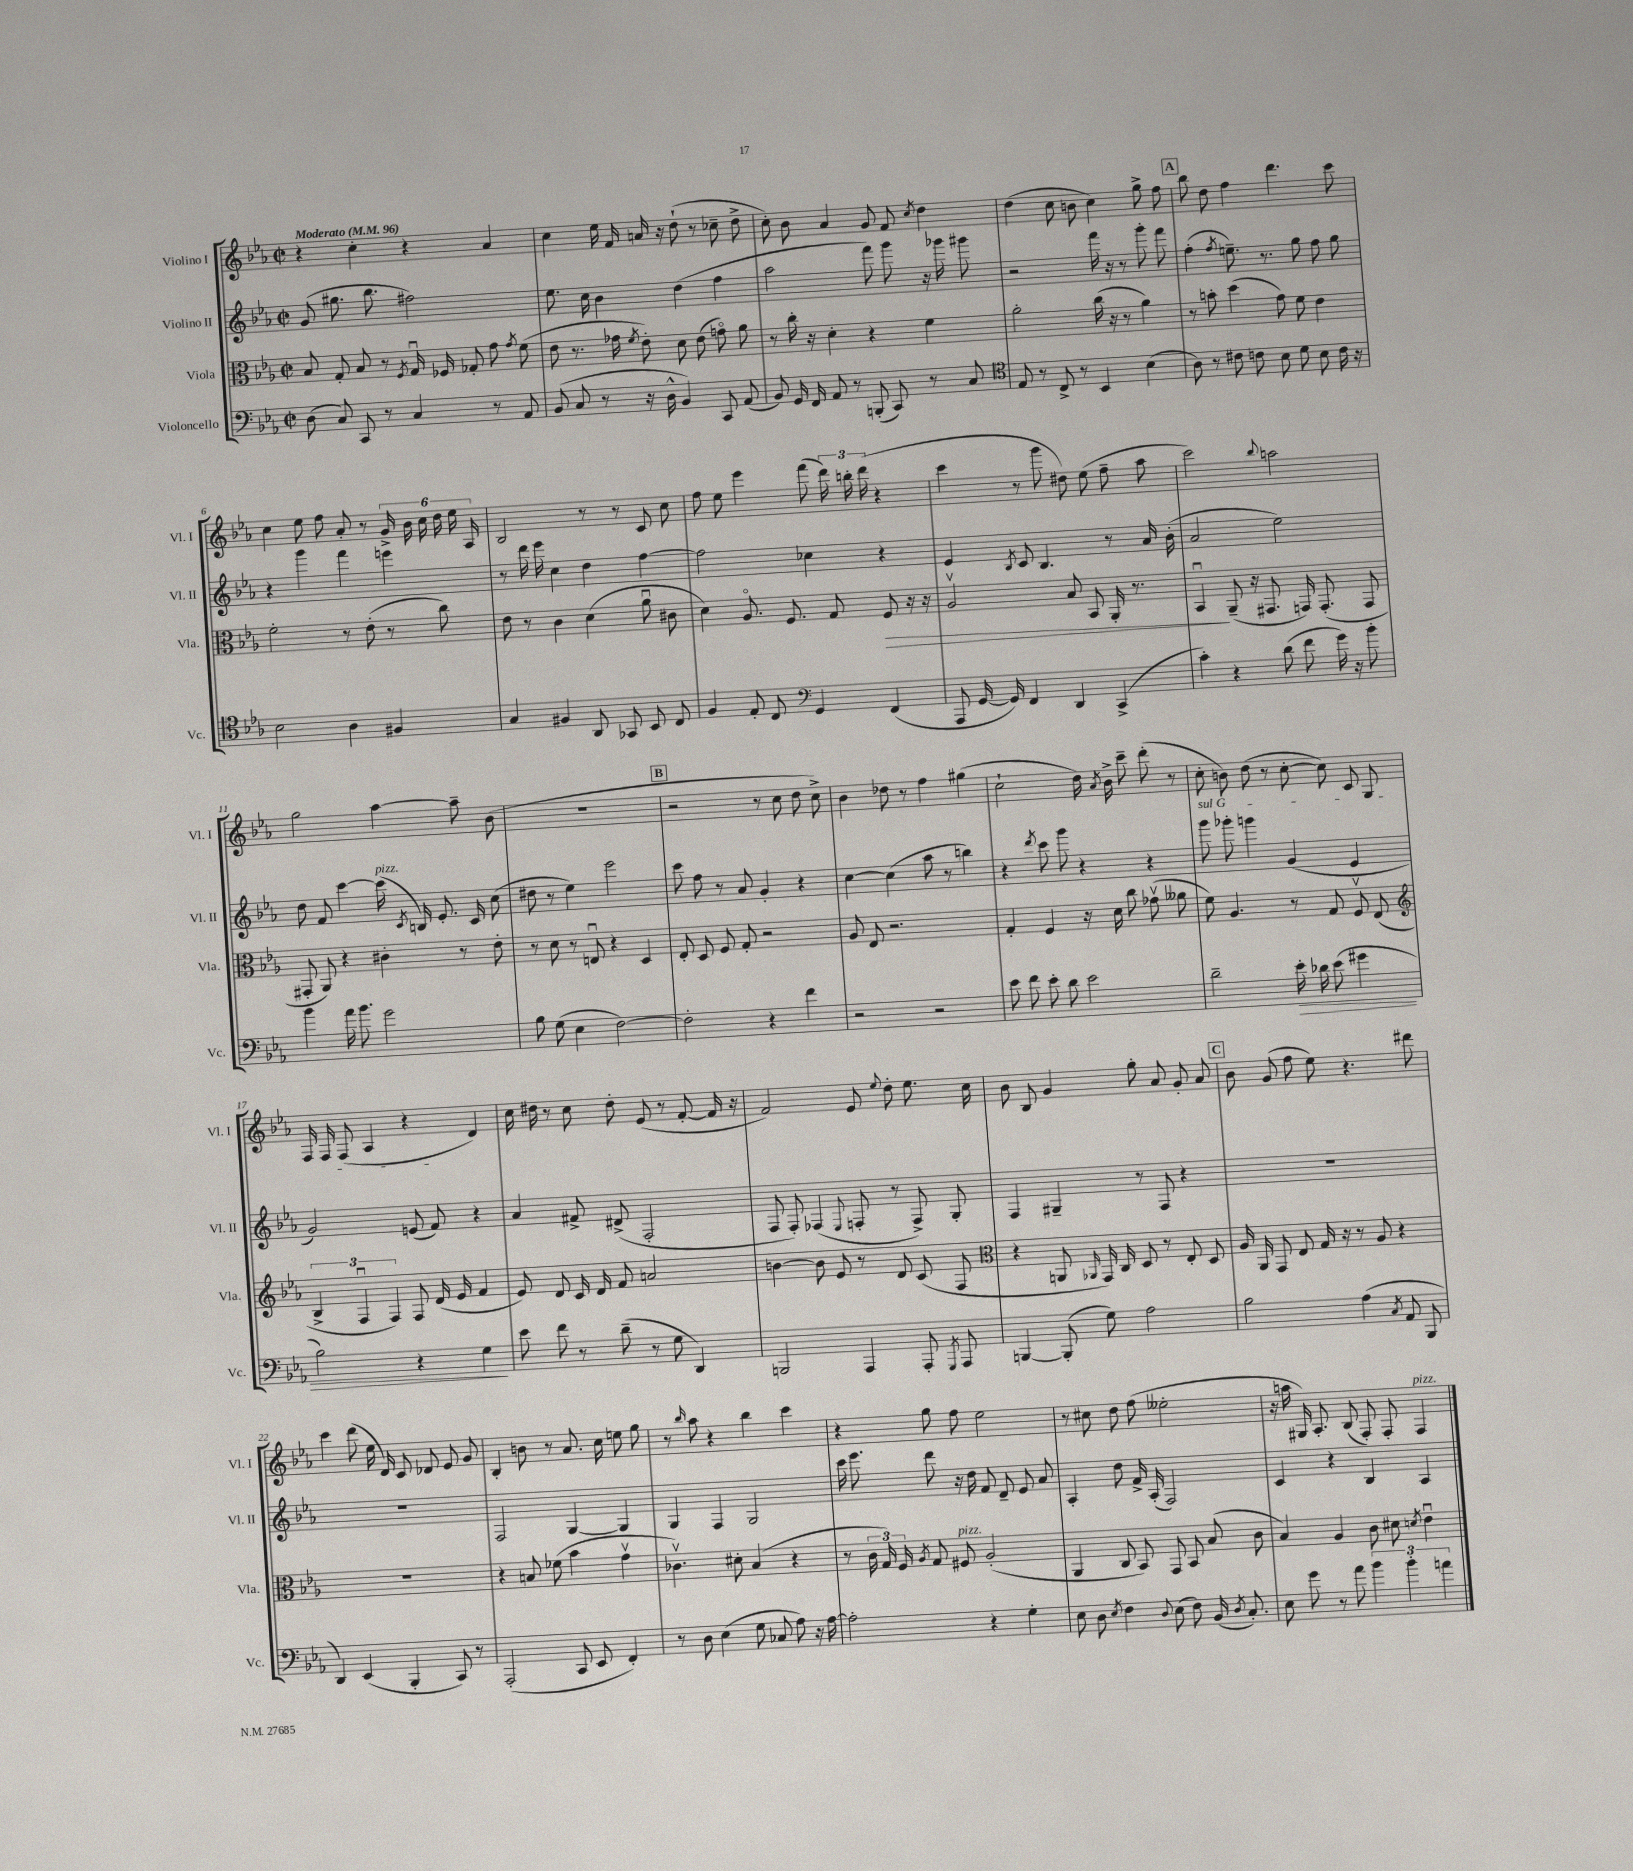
<<
\new StaffGroup <<
\new Staff = "s0" \with { instrumentName = "Violino I" shortInstrumentName = "Vl. I" } {
    \clef treble \key ees \major \defaultTimeSignature \time 2/2 \tempo "Moderato" 4 = 96
    \autoBeamOff r4 c''4-. r4 aes'4 |
    c''4 ees''16 f'16 a'16 r16 d''8-!( r8 ces''8-- d''8-> |
    c''8-.) bes'8 aes'4 g'8 f'8 \acciaccatura { c''8 } d''4 |
    d''4( c''8 b'8 c''4) g''8-> f''8 |
    \mark \markup { \box "A" } bes''8 d''8 f''4 d'''4. c'''8 |
    c''4 ees''8 f''8 aes'8-. r8 \tuplet 6/4 { g'16-> bes'16 c''16 d''16 ees''16 aes16 } |
    bes2 r8 r8 c'8 c''8 |
    f''8 ees''8 ees'''4 f'''8( \tuplet 3/2 { d'''16) b''16-. d'''16( } r4 |
    c'''4 r8 g'''8 dis''8) ees''8( f''8-- aes''8 |
    c'''2) \appoggiatura { bes''8 } a''2 |
    g''2 aes''4~ aes''8-- bes'8( |
    R1 |
    \mark \markup { \box "B" } r2 r8 c''8 d''8 c''8->) |
    bes'4 des''8 r8 f''4 gis''4( |
    c''2-! d''16) \acciaccatura { aes'8 } bes'16-> c'''8-- d'''8-.( r8 |
    c''8-. b'8) d''8( r8 c''8~-. c''8) c'8 g8 |
    f16 f16 f8( aes4 r4 d'4) |
    c''16 dis''16 r8 c''8 dis''8-. ees'8( r8 f'8~-. f'16 r16 |
    f'2) ees'8 \appoggiatura { ees''8 } d''8-. ees''8. c''16 |
    bes'8 bes8 g'4 g''8-. aes'8 g'8-. aes'8 |
    \mark \markup { \box "C" } bes'8 g'8( f''8 ees''8) r4. dis'''8 |
    c'''4 d'''8( ees''16 d'16) c'8 des'8 ees'8 g'8 |
    bes4-. b'8 r8 aes'8. c''16 e''8 g''8 |
    r8 \grace { bes''16 } aes''8 r4 bes''4 c'''4 |
    r4 g''8 f''8 ees''2 |
    r8 cis''8 d''8 f''8( eeses''2-. |
    r16 a''16 gis16) aes8.-. bes8( f8-.) f8-. f4^\markup { \italic "pizz." } \bar "|." |
}
\new Staff = "s1" \with { instrumentName = "Violino II" shortInstrumentName = "Vl. II" } {
    \clef treble \key ees \major \defaultTimeSignature \time 2/2
    \autoBeamOff g'8( gis''8. bes''8. fis''2) |
    ees''8. c''16 bes'4 d''4( f''4 |
    aes''2 f'''8) g'''8 r16 ges'''16 gis'''8 |
    r2 f'''16 r16 r8 g'''8-. f'''8 |
    \mark \markup { \box "A" } f''4-.( \acciaccatura { f''8 } e''8.--) r8. g''8 f''8 g''8 |
    r4 g'''4 f'''4 e'''4 |
    r8 d'''16 ees'''16 c''4 d''4 f''4~ |
    f''2 ces''4 r4 |
    ees'4 \acciaccatura { bes8 } c'8 bes4. r8 aes'16 bes'16-.( |
    aes'2 ees''2) |
    d''8 f'8 c'''4~ c'''16^\markup { \italic "pizz." }( \acciaccatura { c'8 } b16) ees'8.-. c'16 c''8( |
    dis''8 r8 ees''4) ees'''2 |
    \mark \markup { \box "B" } c'''8 f''8 r8 aes'8 g'4-. r4 |
    c''4~ c''4( aes''8 r8 b''4) |
    r4 \acciaccatura { d'''8 } c'''8 g'''8 r4 r4 |
    \once \override TextSpanner.bound-details.left.text = \markup { \italic "sul G" } g'''8\startTextSpan ges'''8-. g'''4 g'4( ees'4 |
    g'2) e'8( f'8\stopTextSpan) r4 |
    aes'4 fis'8-> dis'8->( f2-. |
    f8 f8-.) fes4( \appoggiatura { ees8 } f8-. r8 f8->) g8-. |
    f4 gis4-- r8 f8 r4 |
    \mark \markup { \box "C" } R1 |
    R1 |
    f2 g4~ g4 |
    g4 f4 g2 |
    c'''16 ees'''8. d'''8 r16 d''16 f'8 d'8-- ees'8 aes'8 |
    aes4-. d''8 f'16-> aes16-.( f2) |
    c'4 r4 bes4 aes4 \bar "|." |
}
\new Staff = "s2" \with { instrumentName = "Viola" shortInstrumentName = "Vla." } {
    \clef alto \key ees \major \defaultTimeSignature \time 2/2
    \autoBeamOff bes8 g8-. bes8 r8 \acciaccatura { f8 } g16\downbow fes16 ges8-. g'8 \acciaccatura { g'8 } f'8( |
    ees'8 r8. ges'16 \acciaccatura { f'8 } ees'8-.) d'8 ees'8( g'8\flageolet) aes'8 |
    r8 c''16-. r16 d'4-. r4 f'4 |
    aes'2-. c''16( r16 r8 aes'4) |
    \mark \markup { \box "A" } r8 b'8-. d''4( g'8) f'8 ees'4 |
    f'2-. r8 ees'8-.( r8 c''8) |
    ees'8 r8 c'4 d'4( aes'8\downbow cis'8 |
    d'4) aes8.\flageolet f8. g8 f8\> r16 r16 |
    aes2\upbow bes8 bes,8 aes,16-. r8. |
    bes,4\downbow\! aes,8--( r16 gis,8. g,16) g,8.-.( g,8 |
    gis,8-. aes,8) r4 cis'4-. r8 ees'8-. |
    r8 d'8 r8 e8\downbow r4 d4 |
    \mark \markup { \box "B" } ees8-. d8 f8 g8-. r2 |
    aes8 ees8 r2. |
    g4-. f4 r16 d'16 c''8 ges'8\upbow( aeses'8 |
    f'8) aes4. r8 g8 f8\upbow ees8( |
    \clef treble \tuplet 3/2 { bes4-> f4\downbow f4) } f8 d'16( ees'16 f'4 |
    ees'8) d'8 c'16 d'16 f'8 a'2 |
    b'4~ b'8 ees'8 r8 d'8 c'8( f8 |
    \clef alto r4 a,8 \grace { aes,16 } g,16) c16 d8 r8 ees8-. d8 |
    \mark \markup { \box "C" } aes16 aes,16 g,8 ees8 g16 r16 r8 aes8 r4 |
    R1 |
    r4 b8 fes'8( bes'4 g'4\upbow |
    ces'4.\upbow) dis'8-. bes4( r4 |
    r8 \tuplet 3/2 { c'16 g16) f16 } \acciaccatura { aes8 } g8 fis8^\markup { \italic "pizz." } aes2-.( |
    aes,4 c8 bes,8) g,8 bes,8 bes8( c'8 |
    bes4) aes4 c'8 dis'8 \acciaccatura { d'8 } ees'4\downbow \bar "|." |
}
\new Staff = "s3" \with { instrumentName = "Violoncello" shortInstrumentName = "Vc." } {
    \clef bass \key ees \major \defaultTimeSignature \time 2/2
    \autoBeamOff d8( c8) c,8 r8 c4 r8 aes,8 |
    bes,8( c8 r8 r16 d16-^ bes,4) c,8 aes,8( |
    bes,8) g,16 f,16 aes,8 r8 b,,8-.( c,8) r8 c8 |
    \clef tenor ees8 r8 c8-> r8 bes,4 bes4( |
    \mark \markup { \box "A" } aes8) r8 cis'8 c'8 bes8 d'8 bes8 c'16 r16 |
    bes2 aes4 fis4 |
    g4 fis4 aes,8 ges,8 bes,8 c8 |
    f4 ees8-. c8 \clef bass g,4 f,4( |
    aes,,8 g,16~ g,16) f,4 d,4 c,4->( |
    c'4-.) r4 d'8( f'8 g'16) r16 bes'8-. |
    bes'4 aes'16 bes'8. g'2 |
    bes8 g8( ees4 f2~) |
    \mark \markup { \box "B" } f2-. r4 f'4 |
    r2 r2 |
    ees'8 f'8 ees'8-. d'8 ees'2 |
    d'2-- ees'16-.\> des'16 ees'8( gis'4 |
    bes2) r4 g4\! |
    ees'8 f'8 r8 d'8--( r8 g8 d,4) |
    b,,2 aes,,4 aes,,8-. \acciaccatura { g,,8 } aes,,8 |
    b,,4~ b,,8-.( g8) aes2 |
    \mark \markup { \box "C" } bes2 aes4( \acciaccatura { c8 } aes,8 bes,,8 |
    d,4) ees,4( bes,,4-. c,8) r8 |
    aes,,2-.( c,8 ees,8 f,4-.) |
    r8 d8 ees4( g8 ces8 aes8) r16 aes16~ |
    aes2-. r4 g4-. |
    ees8 d8 \acciaccatura { ees8 } f4 \appoggiatura { d8 } ees8( f8) bes,16( \acciaccatura { d8 } c8.-.) |
    ees8 g'8 r8 aes'8 \tuplet 3/2 { bes'4 bes'4-. a'4 } \bar "|." |
}
>>
>>
